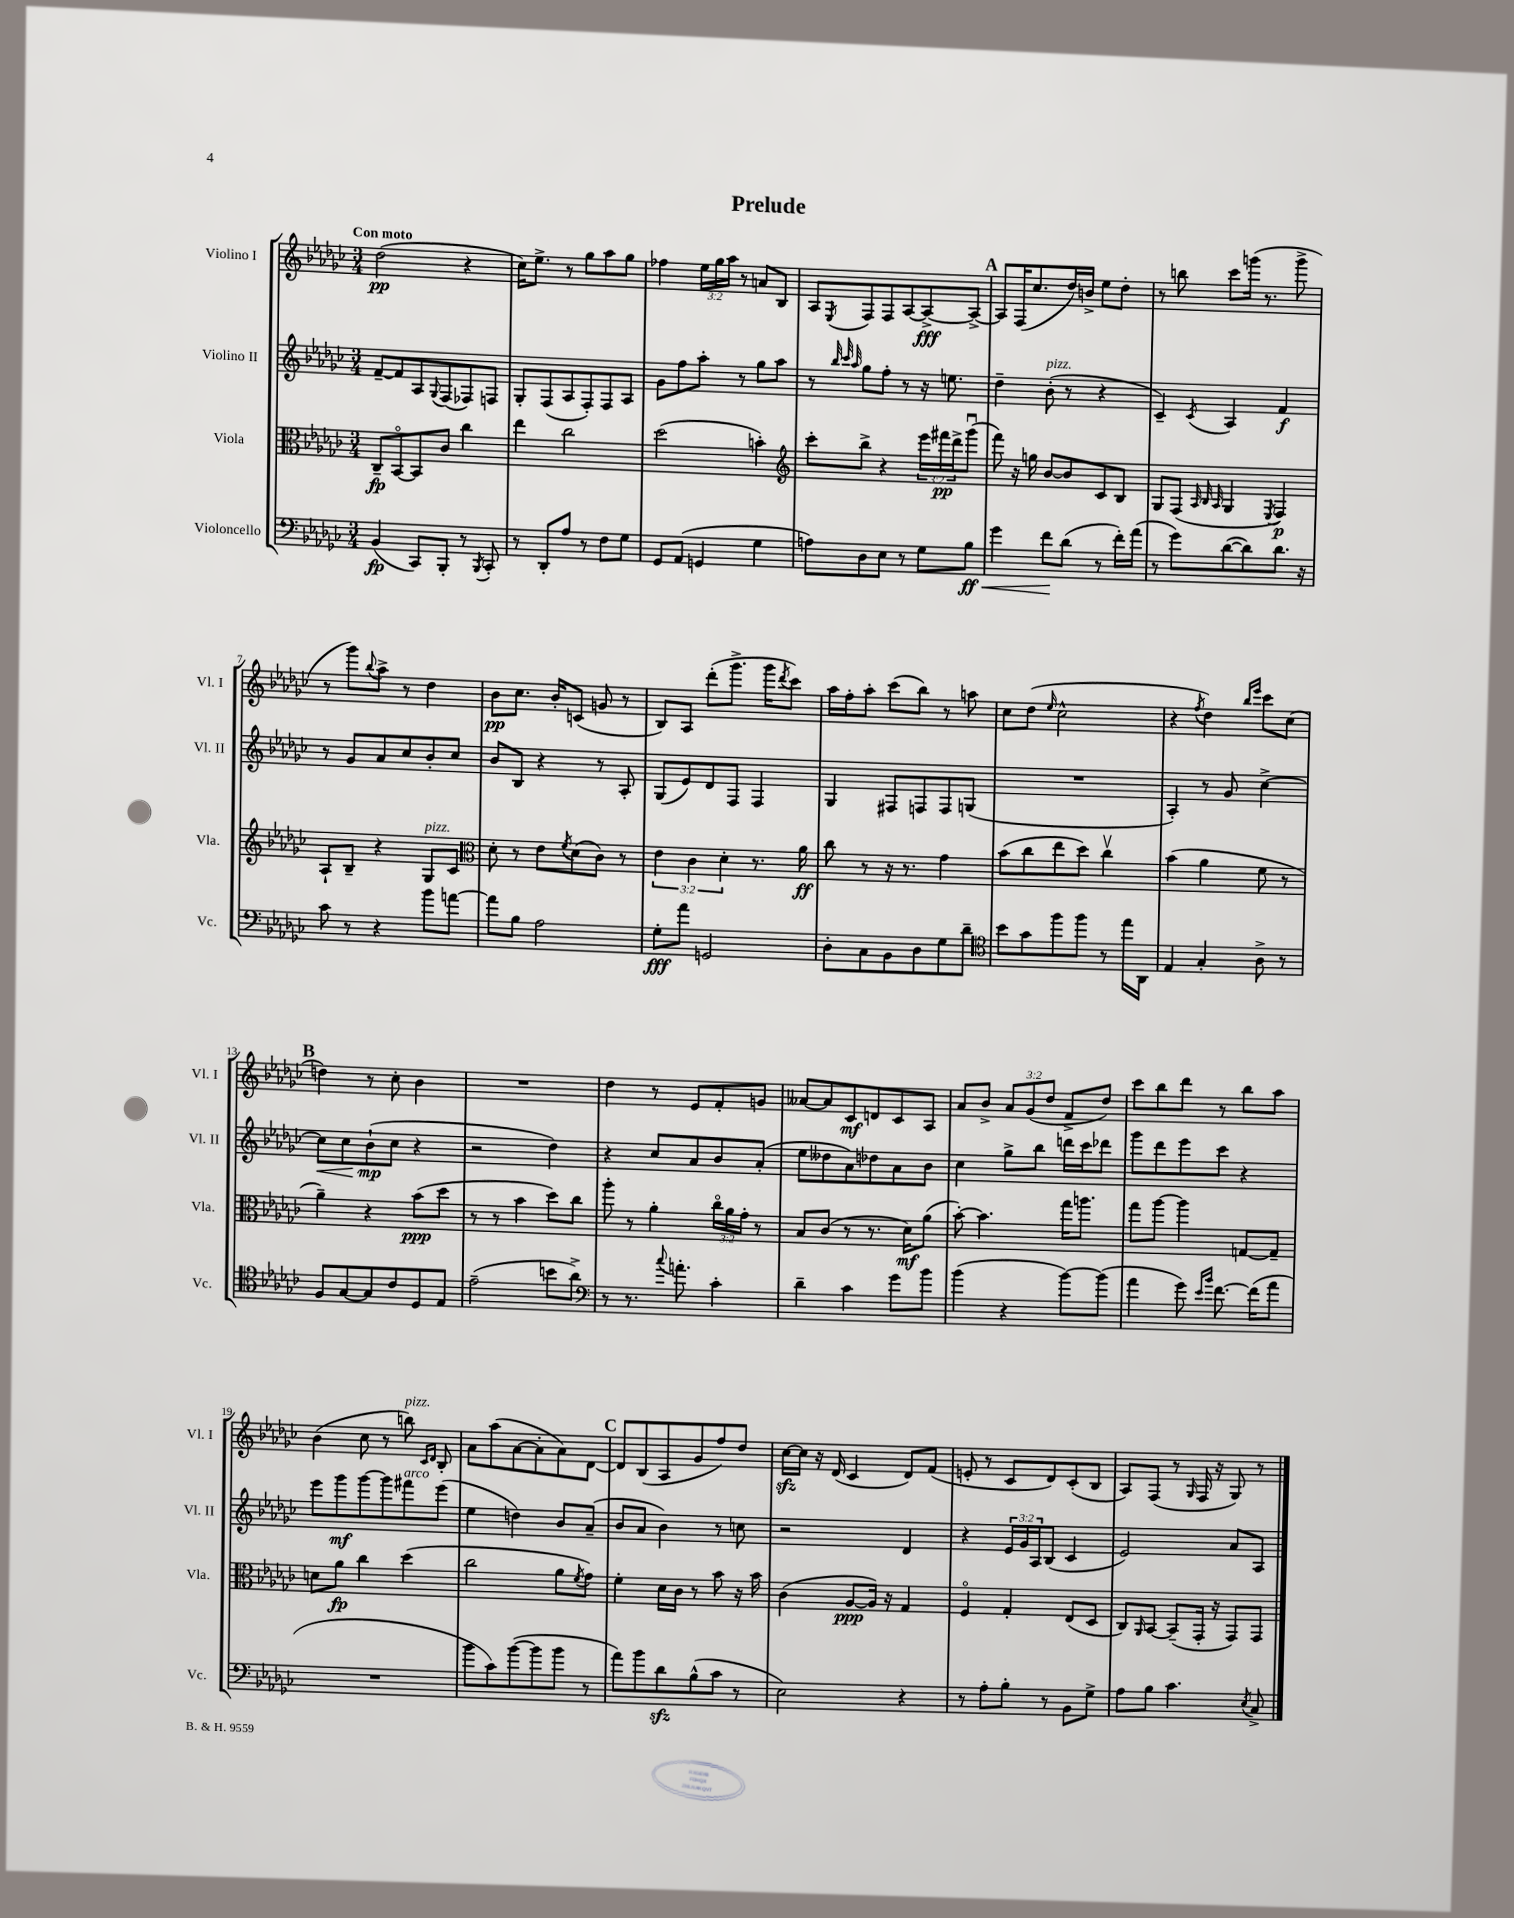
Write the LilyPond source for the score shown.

\header { title = "Prelude" }
<<
\new StaffGroup <<
\new Staff = "s0" \with { instrumentName = "Violino I" shortInstrumentName = "Vl. I" } {
    \clef treble \key ges \major \numericTimeSignature \time 3/4 \override Staff.TupletNumber.text = #tuplet-number::calc-fraction-text \tempo "Con moto"
    des''2\pp( r4 |
    ces''16) ees''8.-> r8 ges''8 aes''8 ges''8 |
    fes''4 \tuplet 3/2 { ees''16 ges''16 aes''16 } r8 a'8 bes8 |
    aes8 \acciaccatura { ees8 } f8 f8 aes8~ aes8~->\fff aes8~-> |
    \mark \markup { \bold "A" } aes8 f16( ces''8. des''16) b'16-> ees''8 des''8-. |
    r8 b''8 ces'''8 g'''16( r8. g'''8-> |
    r8 ges'''8) \appoggiatura { bes''8 } aes''8-> r8 des''4 |
    bes'8\pp ces''8. bes'16-. c'8( g'8 r8 |
    bes8) aes8 des'''8-.( ges'''8.-> ges'''16 \acciaccatura { des'''8 } ces'''8) |
    aes''16 f''16-. aes''8-. ces'''8( bes''8) r8 a''8 |
    ces''8 des''8( \grace { ees''16 } ces''2-^ |
    r4 \acciaccatura { f''8 } des''4) \grace { bes''16 ees'''16 } ces'''8 ces''8( |
    \mark \markup { \bold "B" } d''4) r8 ces''8-. bes'4 |
    R2. |
    des''4 r8 ees'8 f'8-. g'8 |
    aeses'8~ aeses'8 ces'8\mf d'8 ces'8 aes8 |
    aes'8 bes'8-> \tuplet 3/2 { aes'8 ges'8( des''8 } f'8-> des''8) |
    ces'''8 bes''8 des'''8 r8 bes''8 aes''8 |
    bes'4( ces''8 r8 b''8^\markup { \italic "pizz." }) \grace { ces'16 des'16 } bes8-. |
    aes'8 aes''8( aes'8~ aes'8-. aes'8) des'8~ |
    \mark \markup { \bold "C" } des'8 bes8( aes8 ges'8 f''8) des''8 |
    ces''16~\sfz ces''16 r16 des'16( ces'4 des'8) f'8( |
    e'8-. r8 ces'8 des'8) ces'8-.( bes8 |
    aes8) f8( r8 \grace { ges16 } f16 r16 ges8) r8 \bar "|." |
}
\new Staff = "s1" \with { instrumentName = "Violino II" shortInstrumentName = "Vl. II" } {
    \clef treble \key ges \major \numericTimeSignature \time 3/4 \override Staff.TupletNumber.text = #tuplet-number::calc-fraction-text
    f'8~-- f'8 aes8 \appoggiatura { ges8 } f8( fes8) f8 |
    ges8-. f8( aes8 f8-.) f8 aes8 |
    ges'8 f''8 aes''8-. r8 ges''8 aes''8 |
    r8 \grace { bes''32 ces'''32 aes''32 } ges''8 f''8-. r8 r16 e''8. |
    \mark \markup { \bold "A" } des''4-- bes'8-.^\markup { \italic "pizz." }( r8 r4 |
    ces'4--) \acciaccatura { ces'8 } aes4 f'4\f |
    r8 ges'8 aes'8 ces''8 bes'8-. ces''8 |
    bes'8 bes8 r4 r8 aes8-. |
    ges8( ees'8) des'8 f8 f4 |
    ges4 fis8 f8 f8 g8( |
    R2. |
    aes4-.) r8 ges'8 ces''4~-> |
    \mark \markup { \bold "B" } ces''8\< ces''8 bes'8-!\mp\!( ces''8 r4 |
    r2 des''4) |
    r4 ces''8 aes'8 bes'8 aes'8-.( |
    ees''8 deses''8 aes'8) des''8 aes'8 bes'8 |
    ces''4 ges''8-> bes''8 d'''16 ces'''16 des'''8 |
    ges'''8 des'''8 ees'''8 ces'''8 r4 |
    ees'''8 ges'''8\mf ges'''8~ ges'''8 fis'''8^\markup { \italic "arco" } ees'''8( |
    ees''4 d''4) bes'8 aes'8--( |
    \mark \markup { \bold "C" } bes'8 aes'8 bes'4) r8 c''8 |
    r2 des'4 |
    r4 \tuplet 3/2 { ees'16 ges'16 aes16 } bes8( ces'4 |
    ees'2) aes'8 aes8 \bar "|." |
}
\new Staff = "s2" \with { instrumentName = "Viola" shortInstrumentName = "Vla." } {
    \clef alto \key ges \major \numericTimeSignature \time 3/4 \override Staff.TupletNumber.text = #tuplet-number::calc-fraction-text
    ces8--\fp bes,8~\flageolet bes,8 ces'8 ces''4 |
    ees''4 ces''2 |
    des''2( b'4-.) |
    \clef treble ces'''8-. bes''8-> r4 \tuplet 3/2 { ees'''16 fis'''16\pp des'''16-> } ges'''8\downbow( |
    \mark \markup { \bold "A" } f'''8) r16 g''16 bes'8~ bes'8 ces'8 bes8 |
    ges8 f8( \grace { aes32 bes32 aes32 } ges4 \acciaccatura { ees8 } f4\p) |
    aes8-! bes8-- r4 ges8^\markup { \italic "pizz." } ces'8 |
    \clef alto des'8-. r8 ees'8 \acciaccatura { f'8 } des'8( ces'8) r8 |
    \tuplet 3/2 { ees'4 ces'4 des'4-. } r8. aes'16\ff |
    ces''8 r8 r16 r8. ges'4 |
    bes'8( ces''8 ees''8 des''8) ces''4\upbow |
    bes'4( aes'4 f'8 r8 |
    \mark \markup { \bold "B" } aes'4--) r4 bes'8\ppp( des''8 |
    r8 r8 bes'4 des''8) ces''8 |
    aes''8-. r8 aes'4-. \tuplet 3/2 { ces''16\flageolet aes'16 ges'16-. } r8 |
    bes8 ces'8( r8 r8. des'16\mf) aes'8( |
    bes'8~-.) bes'4. ges''16 a''8. |
    ges''8 aes''8~ aes''4 g8~ g8-- |
    d'8 aes'8\fp ces''4 des''4( |
    ces''2 aes'8 \acciaccatura { f'8 } ges'8) |
    \mark \markup { \bold "C" } f'4-. des'16 ces'16 r8 bes'8 r16 bes'16 |
    ces'4( aes8~\ppp aes16) r16 ges4 |
    f4\flageolet ges4-. ees8( des8 |
    ces8) \grace { aes,16 } bes,8~ bes,8--( ges,16-. r16 ges,8) ges,8 \bar "|." |
}
\new Staff = "s3" \with { instrumentName = "Violoncello" shortInstrumentName = "Vc." } {
    \clef bass \key ges \major \numericTimeSignature \time 3/4
    bes,4\fp( ces,8) bes,,8-. r8 \acciaccatura { bes,,8 } ces,8-. |
    r8 des,8-. aes8 r8 f8 ges8 |
    ges,8 aes,8( g,4 ges4 |
    a8) des8 ees8 r8 ges8 bes8\ff\< |
    \mark \markup { \bold "A" } ges'4 f'8\! des'8( r8 f'16-.) aes'16( |
    r8 ges'8) des'8~( des'8) des'8. r16 |
    ces'8 r8 r4 bes'8 a'8~ |
    a'8 bes8 aes2 |
    ges8-.\fff aes'8 g,2 |
    des8-. ces8 bes,8 des8 ges8 des'8-- |
    \clef tenor bes'8 ges'8 f''8 f''8 r8 ees''16 aes,16 |
    ees4 ges4-. aes8-> r8 |
    \mark \markup { \bold "B" } f8 ges8~ ges8 ces'8 des8 ees8 |
    ees'2--( b'8 aes'8->) |
    \clef bass r8 r8. \appoggiatura { ces''8 } a'8.-. ces'4-. |
    des'4-- ces'4 ges'8 bes'8 |
    bes'4( r4 bes'8~) bes'8( |
    aes'4 ges'8) \grace { ees'16 bes'16 } f'8.~ f'16( aes'8 |
    R2. |
    bes'8 ces'8) bes'8~( bes'8 bes'8 r8 |
    \mark \markup { \bold "C" } aes'8) bes'8 des'8\sfz bes8-^( ces'8 r8 |
    ees2) r4 |
    r8 aes8-. bes8-. r8 bes,8 ges8-> |
    aes8 bes8 ces'4. \acciaccatura { ees8 } ces8-> \bar "|." |
}
>>
>>
